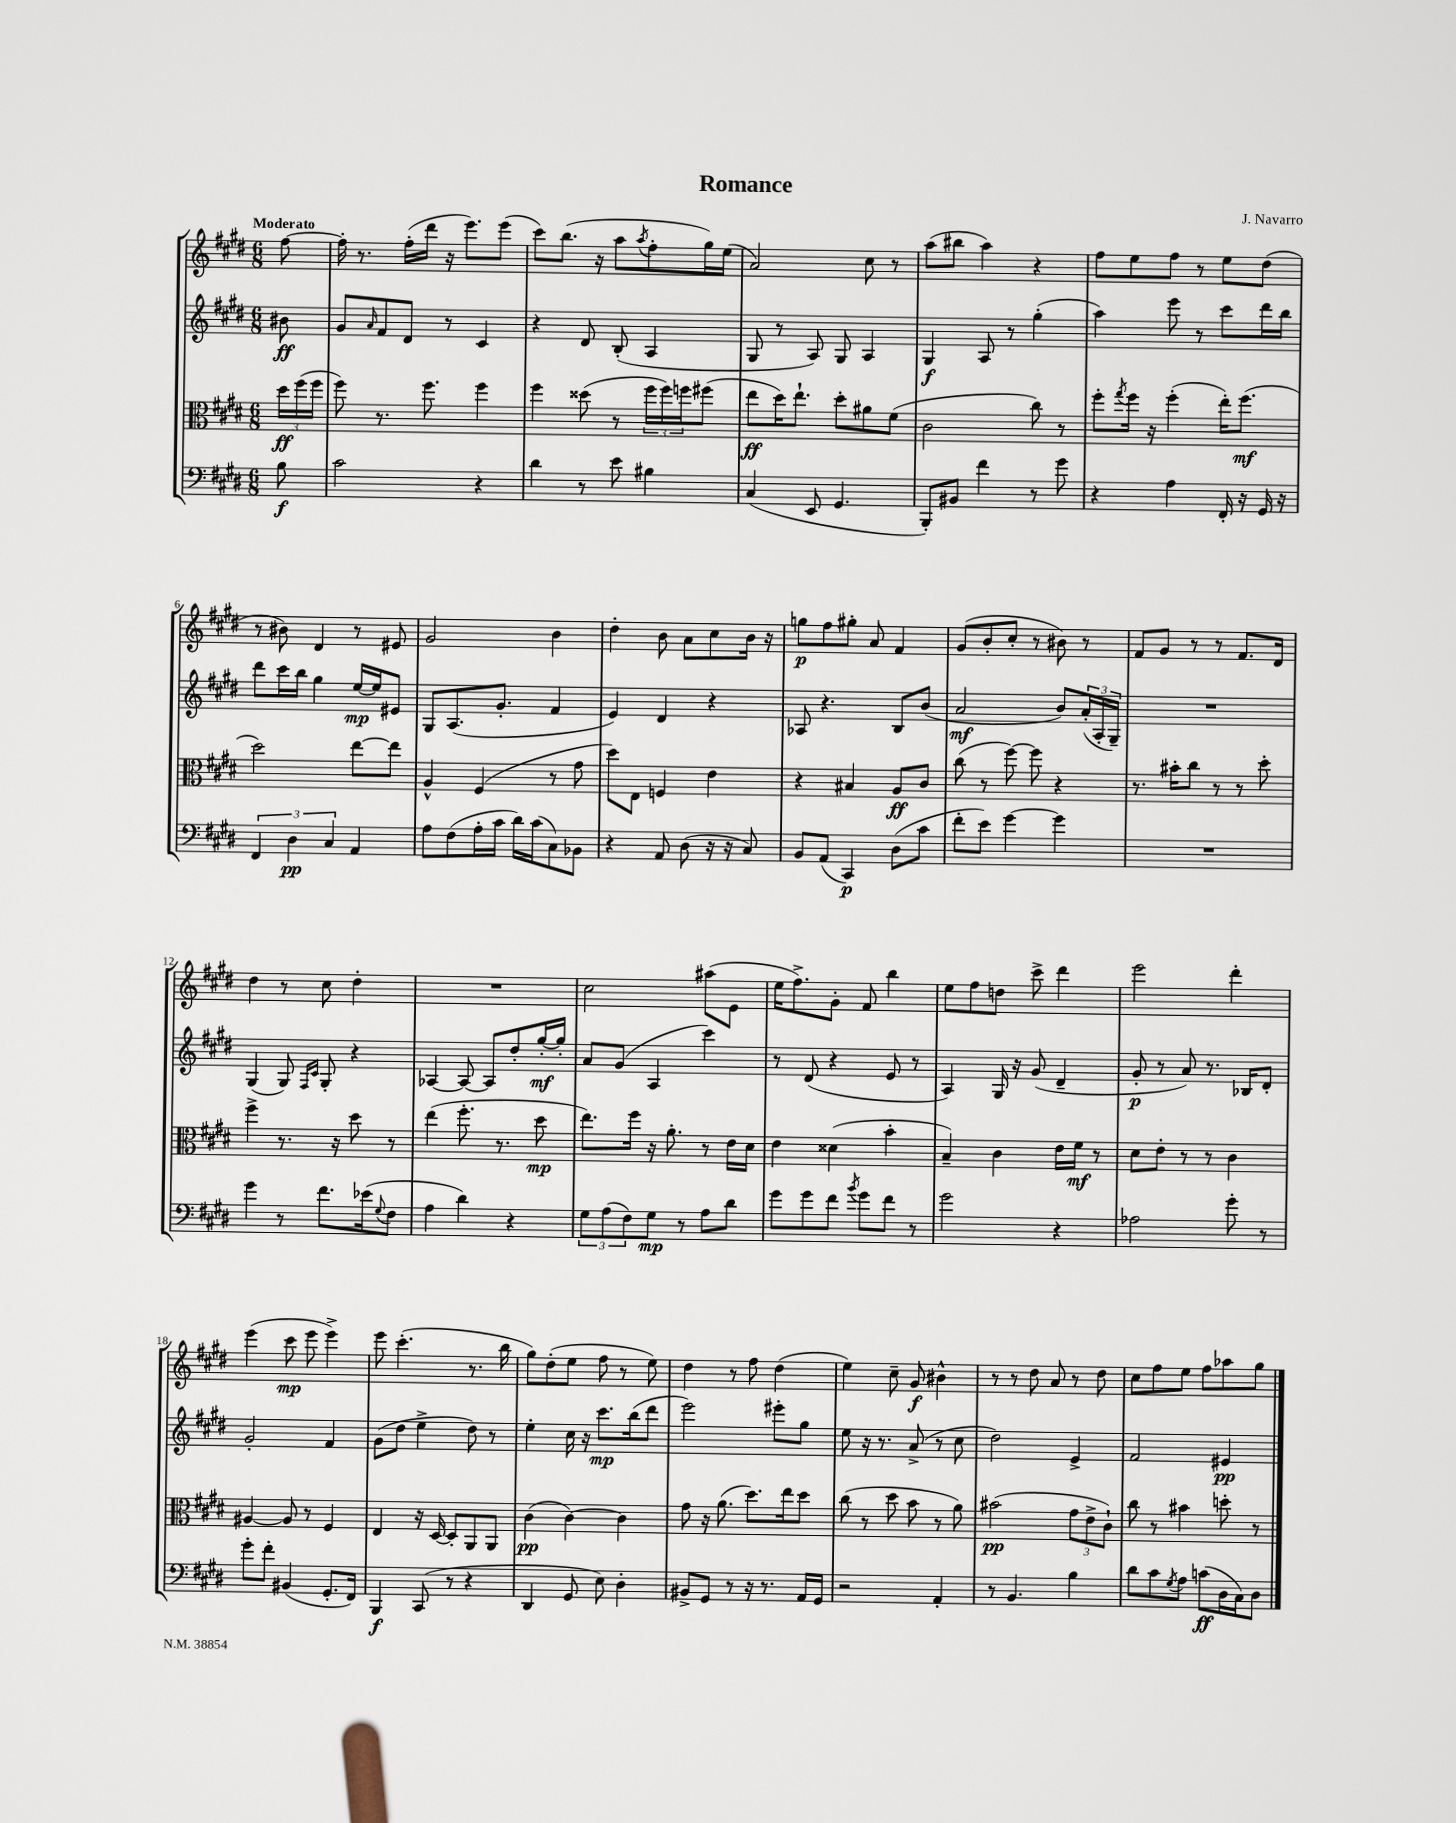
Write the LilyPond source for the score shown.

\header { title = "Romance" composer = "J. Navarro" }
<<
\new StaffGroup <<
\new Staff = "s0" {
    \clef treble \key e \major \numericTimeSignature \time 6/8 \partial 8 \tempo "Moderato"
    fis''8~ |
    fis''16-. r8. fis''16-.( dis'''16 r16 e'''8.) e'''8( |
    cis'''8) b''8.( r16 a''8 \acciaccatura { a''8 } fis''8-. gis''16) e''16( |
    a'2) cis''8 r8 |
    a''8( bis''8 a''4) r4 |
    fis''8 e''8 fis''8 r8 e''8 dis''8( |
    r8 bis'8) dis'4 r8 eis'8 |
    gis'2 b'4 |
    dis''4-. b'8 a'8 cis''8 b'16 r16 |
    g''8\p fis''8 gis''8-. a'8 fis'4 |
    gis'8( b'8-. cis''8-. r8 bis'8) r8 |
    fis'8 gis'8 r8 r8 fis'8. dis'16 |
    dis''4 r8 cis''8 dis''4-. |
    R2. |
    cis''2 ais''8( e'8 |
    e''16 fis''8.->) gis'8-. fis'8 b''4 |
    e''8 fis''8 d''8 cis'''8-> dis'''4 |
    e'''2 dis'''4-. |
    e'''4( cis'''8\mp e'''8 e'''4->) |
    e'''8 cis'''4.-.( r8. b''16 |
    gis''8) dis''8-.( e''8 fis''8 r8 e''8) |
    dis''4 r8 fis''8 dis''4( |
    e''4) cis''8-- gis'8\f bis'4-^ |
    r8 r8 dis''8 a'8 r8 dis''8 |
    cis''8 fis''8 e''8 fis''8 aes''8 gis''8 \bar "|." |
}
\new Staff = "s1" {
    \clef treble \key e \major \numericTimeSignature \time 6/8 \partial 8
    bis'8\ff |
    gis'8 \grace { a'16 } fis'8 dis'8 r8 cis'4 |
    r4 dis'8 b8-.( a4 |
    gis8 r8 a8) gis8 a4 |
    gis4\f a8 r8 gis''4-.( |
    a''4) e'''8 r8 cis'''8 dis'''16 b''16 |
    dis'''8 cis'''16 b''16 gis''4 e''16~\mp e''16 eis'8 |
    gis8 a8.( gis'8.-. fis'4 |
    e'4) dis'4 r4 |
    aes8 r4. b8 b'8( |
    a'2\mf b'8) \tuplet 3/2 { a'16-.( a16-. gis16--) } |
    R2. |
    gis4( gis8) \grace { fis16 cis'16 } gis8-. r4 |
    aes4~ aes8~ aes8 dis''8-. gis''16~-.\mf gis''16-. |
    a'8 gis'8( a4 cis'''4) |
    r8 dis'8( r4 e'8 r8 |
    a4) gis16 r16 gis'8( dis'4-- |
    gis'8-.\p r8 a'8) r8. bes16 dis'8-. |
    gis'2-. fis'4 |
    gis'8( dis''8 e''4-> dis''8) r8 |
    e''4-. cis''16 r16 cis'''8.\mp b''16( dis'''8 |
    e'''2) eis'''8-. gis''8 |
    e''8 r16 r8. a'8->( r8 cis''8 |
    dis''2) e'4-> |
    fis'2 eis'4\pp \bar "|." |
}
\new Staff = "s2" {
    \clef alto \key e \major \numericTimeSignature \time 6/8 \partial 8
    \tuplet 3/2 { dis''16\ff fis''16( fis''16 } |
    fis''8) r8. fis''8. fis''4 |
    fis''4 disis''8( r8 \tuplet 3/2 { fis''16 fis''16) f''16 } fis''8( |
    e''8\ff dis''16) e''8.-! dis''8-. ais'8 fis'8( |
    cis'2 cis''8) r8 |
    fis''8-. \acciaccatura { gis''8 } fis''16 r16 fis''4-.( e''16-.) fis''8.\mf( |
    dis''2) e''8~ e''8 |
    a4-^ fis4( r8 gis'8 |
    dis''8) e8 f4 e'4 |
    r4 bis4 a8\ff cis'8 |
    cis''8( r8 fis''8~) fis''8 r4 |
    r8. bis'16-. cis''8 r8 r8 dis''8-. |
    fis''4-> r8. r16 dis''8 r8 |
    e''4( fis''8.-. r8. dis''8\mp |
    e''8.) fis''16 r16 a'8.-. r8 e'16 dis'16 |
    e'4 disis'4( b'4-. |
    b4--) cis'4 e'16 fis'16\mf r8 |
    dis'8 e'8-. r8 r8 cis'4 |
    ais4~ ais8 r8 fis4 |
    e4 r16 dis16~ dis8-. a,8 a,8 |
    cis'4\pp( cis'4~) cis'4 |
    gis'8 r16 a'8.( dis''8.) e''16 dis''8 |
    cis''8( r8 dis''8 b'8 r8 a'8) |
    bis'2\pp( \tuplet 3/2 { gis'8 e'8-> cis'8-!) } |
    cis''8 r8 bis'4 d''8-. r8 \bar "|." |
}
\new Staff = "s3" {
    \clef bass \key e \major \numericTimeSignature \time 6/8 \partial 8
    b8\f |
    cis'2 r4 |
    dis'4 r8 e'8 bis4 |
    cis4( e,8 gis,4. |
    b,,8-.) bis,8 fis'4 r8 gis'8 |
    r4 a4 fis,16-. r16 gis,16 r16 |
    \tuplet 3/2 { fis,4 dis4\pp cis4 } a,4 |
    a8 fis8( a16-. cis'16 dis'16) cis'16( cis8) bes,8 |
    r4 a,8 dis8( r16 r16 cis8) |
    b,8 a,8( cis,4\p) dis8( cis'8 |
    fis'8-. e'8) gis'4~ gis'4 |
    R2. |
    gis'4 r8 fis'8. ees'16( \appoggiatura { gis8 } fis8 |
    a4 dis'4) r4 |
    \tuplet 3/2 { gis8 a8( fis8) } gis8\mp r8 a8 dis'8 |
    gis'8 gis'8 fis'8 \acciaccatura { b'8 } gis'8 fis'8 r8 |
    gis'2 r4 |
    aes2 gis'8-. r8 |
    gis'8-. fis'8-. bis,4( gis,8.-. fis,16) |
    b,,4\f cis,8( r8 r4 |
    dis,4 gis,8 e8) dis4-. |
    bis,8-> gis,8 r8 r16 r8. a,16 gis,16 |
    r2 a,4-. |
    r8 b,4. b4 |
    dis'8 cis'8 \acciaccatura { gis8 } a8 c'8\ff( dis16 cis16) dis8 \bar "|." |
}
>>
>>
